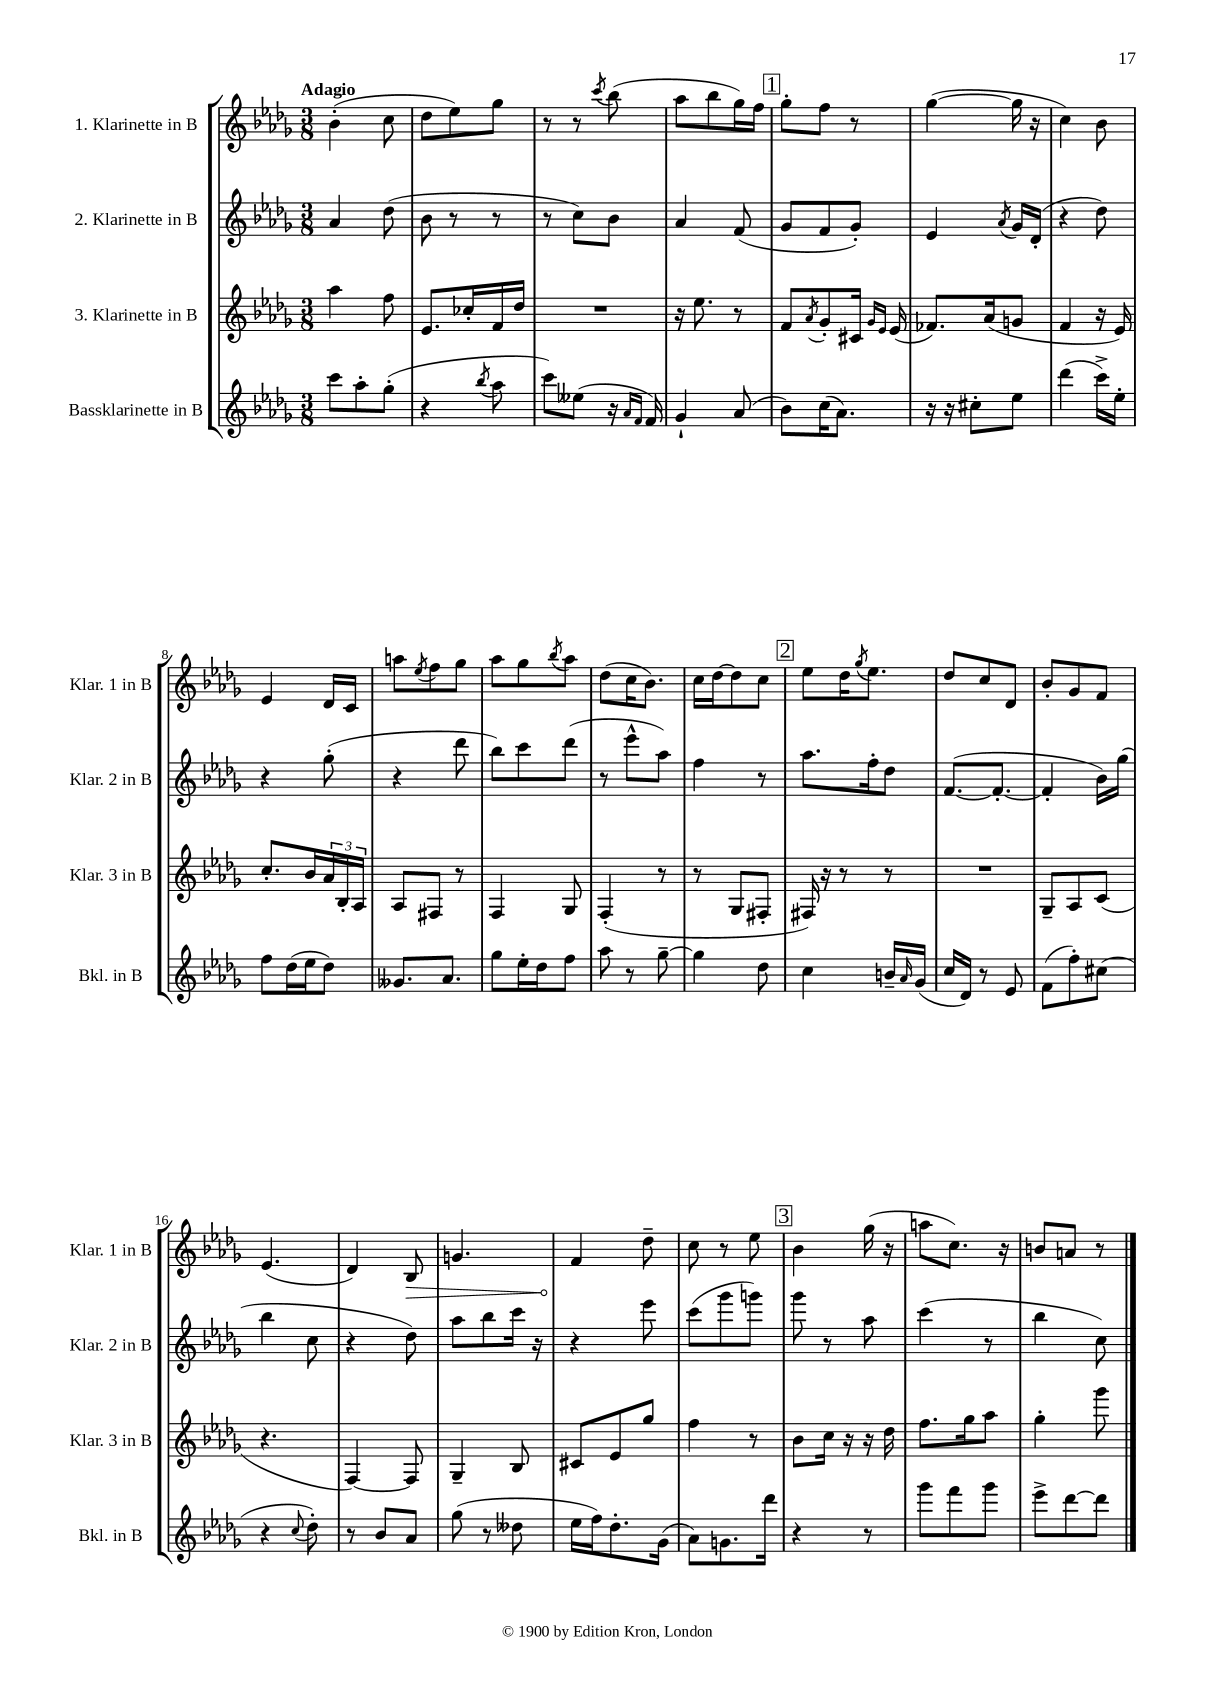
<<
\new StaffGroup <<
\new Staff = "s0" \with { instrumentName = "1. Klarinette in B" shortInstrumentName = "Klar. 1 in B" } {
    \clef treble \key des \major \numericTimeSignature \time 3/8 \tempo "Adagio"
    bes'4-.( c''8 |
    des''8 ees''8) ges''8 |
    r8 r8 \acciaccatura { c'''8 } bes''8( |
    aes''8 bes''8 ges''16) f''16 |
    \mark \markup { \box "1" } ges''8-. f''8 r8 |
    ges''4~( ges''16 r16 |
    c''4) bes'8 |
    ees'4 des'16 c'16 |
    a''8 \acciaccatura { ees''8 } f''8 ges''8 |
    aes''8 ges''8 \acciaccatura { bes''8 } aes''8 |
    des''8( c''16 bes'8.) |
    c''16 des''16~ des''8 c''8 |
    \mark \markup { \box "2" } ees''8 des''16 \acciaccatura { ges''8 } ees''8. |
    des''8 c''8 des'8 |
    bes'8-. ges'8 f'8 |
    ees'4.( |
    des'4) \once \override Hairpin.circled-tip = ##t bes8\> |
    g'4. |
    f'4\! des''8-- |
    c''8 r8 ees''8 |
    \mark \markup { \box "3" } bes'4 ges''16( r16 |
    a''8 c''8.) r16 |
    b'8 a'8 r8 \bar "|." |
}
\new Staff = "s1" \with { instrumentName = "2. Klarinette in B" shortInstrumentName = "Klar. 2 in B" } {
    \clef treble \key des \major \numericTimeSignature \time 3/8
    aes'4 des''8( |
    bes'8 r8 r8 |
    r8 c''8) bes'8 |
    aes'4 f'8( |
    \mark \markup { \box "1" } ges'8 f'8 ges'8-.) |
    ees'4 \acciaccatura { aes'8 } ges'16 des'16-.( |
    r4 des''8) |
    r4 ges''8-.( |
    r4 des'''8 |
    bes''8) c'''8 des'''8( |
    r8 ees'''8-^ aes''8) |
    f''4 r8 |
    \mark \markup { \box "2" } aes''8. f''16-. des''8 |
    f'8.~( f'8.~-. |
    f'4-. bes'16) ges''16( |
    bes''4 c''8 |
    r4 des''8) |
    aes''8 bes''8 c'''16 r16 |
    r4 ees'''8 |
    c'''8( ges'''8 g'''8) |
    \mark \markup { \box "3" } ges'''8 r8 aes''8 |
    c'''4( r8 |
    bes''4 c''8) \bar "|." |
}
\new Staff = "s2" \with { instrumentName = "3. Klarinette in B" shortInstrumentName = "Klar. 3 in B" } {
    \clef treble \key des \major \numericTimeSignature \time 3/8
    aes''4 f''8 |
    ees'8. ces''16-. f'16 des''16 |
    R4. |
    r16 ees''8. r8 |
    \mark \markup { \box "1" } f'8 \acciaccatura { aes'8 } ges'8-. cis'16 \grace { ges'16 ees'16 } ees'16( |
    fes'8.) aes'16( g'8 |
    f'4 r16 ees'16) |
    c''8.-. bes'16 \tuplet 3/2 { aes'16 bes16-. aes16 } |
    aes8 fis8 r8 |
    f4 ges8 |
    f4-.( r8 |
    r8 ges8 fis8-. |
    \mark \markup { \box "2" } fis16) r16 r8 r8 |
    R4. |
    ges8-- aes8 c'8( |
    r4. |
    f4~) f8 |
    ges4-- bes8 |
    cis'8 ees'8 ges''8 |
    f''4 r8 |
    \mark \markup { \box "3" } bes'8 c''16 r16 r16 des''16 |
    f''8. ges''16 aes''8 |
    ges''4-. ges'''8 \bar "|." |
}
\new Staff = "s3" \with { instrumentName = "Bassklarinette in B" shortInstrumentName = "Bkl. in B" } {
    \clef treble \key des \major \numericTimeSignature \time 3/8
    c'''8 aes''8-. ges''8-.( |
    r4 \acciaccatura { bes''8 } aes''8 |
    c'''8) eeses''8( r16 \grace { aes'16 f'16 } f'16) |
    ges'4-! aes'8( |
    \mark \markup { \box "1" } bes'8) c''16( aes'8.) |
    r16 r16 cis''8-. ees''8 |
    des'''4( c'''16->) ees''16-. |
    f''8 des''16( ees''16 des''8) |
    geses'8. aes'8. |
    ges''8 ees''16-. des''16 f''8 |
    aes''8 r8 ges''8~-- |
    ges''4 des''8 |
    \mark \markup { \box "2" } c''4 b'16-- \grace { aes'16 } ges'16( |
    c''16 des'16) r8 ees'8 |
    f'8( f''8-.) cis''8( |
    r4 \appoggiatura { c''8 } des''8-.) |
    r8 bes'8 aes'8 |
    ges''8( r8 deses''8 |
    ees''16 f''16) des''8.-. ges'16( |
    aes'8) g'8. des'''16 |
    \mark \markup { \box "3" } r4 r8 |
    ges'''8 f'''8 ges'''8 |
    ees'''8-> des'''8~ des'''8 \bar "|." |
}
>>
>>
